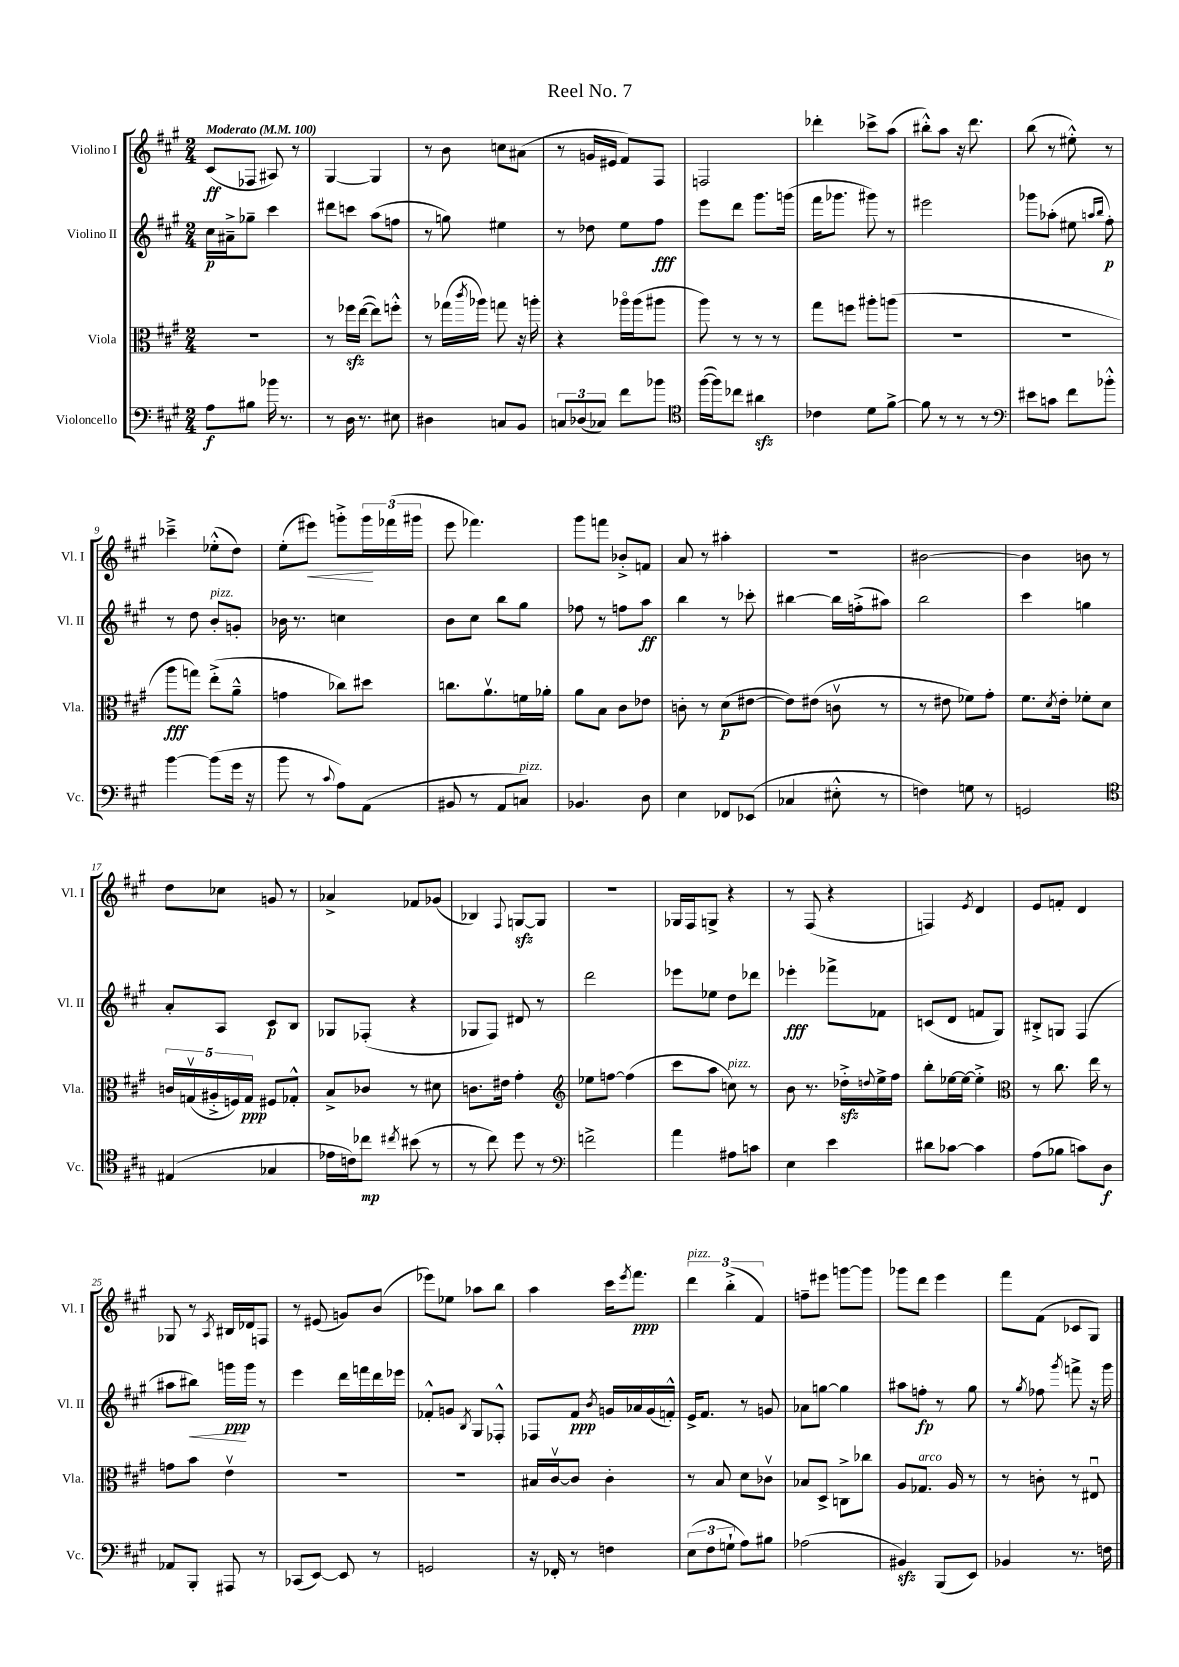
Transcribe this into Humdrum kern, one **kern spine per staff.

**kern	**dynam	**kern	**dynam	**kern	**dynam	**kern	**dynam
*part4	*part4	*part3	*part3	*part2	*part2	*part1	*part1
*staff4	*staff4	*staff3	*staff3	*staff2	*staff2	*staff1	*staff1
*I"Violoncello	*	*I"Viola	*	*I"Violino II	*	*I"Violino I	*
*I'Vc.	*	*I'Vla.	*	*I'Vl. II	*	*I'Vl. I	*
*clefF4	*	*clefC3	*	*clefG2	*	*clefG2	*
*k[f#c#g#]	*	*k[f#c#g#]	*	*k[f#c#g#]	*	*k[f#c#g#]	*
*M2/4	*	*M2/4	*	*M2/4	*	*M2/4	*
*MM100	*	*MM100	*	*MM100	*	*MM100	*
=1	=1	=1	=1	=1	=1	=1	=1
!	!	!	!	!	!	!LO:TX:a:B:t=Moderato	!
8A\L	f	2r	.	16cc#\LL	p	(8c#/L	ff
.	.	.	.	16a#X~^\J	.	.	.
8B#X\J	.	.	.	8gg-X~\J	.	8F-X/J	.
16b-X\	.	.	.	4ccc#\	.	8A#X/)	.
8.r	.	.	.	.	.	.	.
.	.	.	.	.	.	8r	.
=2	=2	=2	=2	=2	=2	=2	=2
8r	.	8r	.	8ddd#X\L	.	[4G#/	.
16D\	.	16ff-Xzz\LL	.	8cccn\J	.	.	.
8.r	.	([16ee\JJ	.	.	.	.	.
.	.	8ee\L])	.	(8aa\L	.	4G#/]	.
8E#X\	.	8ffn'^^\J	.	8ffn\J	.	.	.
=3	=3	=3	=3	=3	=3	=3	=3
4D#X\	.	8r	.	8r	.	8r	.
.	.	(16gg-X\LL	.	8ggn\)	.	8b\	.
.	.	8qccc#/	.	.	.	.	.
.	.	16aa-X\JJ)	.	.	.	.	.
8Cn/L	.	8ggn\	.	4ee#X\	.	8ccn\L	.
8BB/J	.	16r	.	.	.	(8a#X\J	.
.	.	16aan'\	.	.	.	.	.
=4	=4	=4	=4	=4	=4	=4	=4
12Cn/L	.	4r	.	8r	.	8r	.
(12D-X/	.	.	.	.	.	.	.
.	.	.	.	8dd-X\	.	16gn/LL	.
12C-X/J)	.	.	.	.	.	.	.
.	.	.	.	.	.	16e#X/JJ	.
8f#\L	.	16aa-X\LL	.	8ee\L	.	8f#/L)	.
.	.	(16aa-\J	.	.	.	.	.
8b-X\J	.	8aa#X\J	.	8ff#\J	fff	8F#/J	.
=5	=5	=5	=5	=5	=5	=5	=5
*clefC4	*	*	*	*	*	*	*
([16ff#\LL	.	8aa\)	.	8eee\L	.	2Fn/	.
16ff#\J])	.	.	.	.	.	.	.
8cc-X\J	.	8r	.	8ddd\J	.	.	.
4a#Xzz\	.	8r	.	8.ggg#\L	.	.	.
.	.	8r	.	.	.	.	.
.	.	.	.	(16gggn\Jk	.	.	.
=6	=6	=6	=6	=6	=6	=6	=6
4c-X\	.	8gg#\L	.	16fff#\KL	.	4ddd-X'\	.
.	.	.	.	8.ggg-X\J	.	.	.
.	.	8ffn\J	.	.	.	.	.
8d\L	.	8aa#X'\L	.	8ggg#X\)	.	8ccc-X^\L	.
[8f#^\J	.	(8aan\J	.	8r	.	(8aa\J	.
=7	=7	=7	=7	=7	=7	=7	=7
8f#\]	.	2r	.	2eee#X\	.	8bb#X'^^\L)	.
8r	.	.	.	.	.	8aa\J	.
8r	.	.	.	.	.	16r	.
.	.	.	.	.	.	8.ddd\	.
8r	.	.	.	.	.	.	.
=8	=8	=8	=8	=8	=8	=8	=8
*clefF4	*	*	*	*	*	*	*
8e#X\L	.	2r	.	8ggg-X\L	.	(8bb\	.
8cn\J	.	.	.	(8aa-X'\J	.	8r	.
8f#\L	.	.	.	8ee#X\	.	8ee#X'^^\)	.
.	.	.	.	16qqaan/LL	.	.	.
.	.	.	.	16qqbb/JJ	.	.	.
8b-X'^^\J	.	.	.	8ff#'\)	p	8r	.
!!LO:LB:g=z
=9	=9	=9	=9	=9	=9	=9	=9
[4b\	.	8aa\L	fff	8r	.	4ccc-X~^\	.
.	.	8ggn\J)	.	8dd\	.	.	.
!	!	!	!	!LO:TX:a:i:t=pizz.	!	!	!
(8b\L]	.	(8ee'^\L	.	8b'/L	.	(8ee-X'^^\L	.
16g#\Jk	.	8a~^^\J	.	8gn'/J	.	8dd\J)	.
16r	.	.	.	.	.	.	.
=10	=10	=10	=10	=10	=10	=10	=10
8b\	.	4gn\	.	16b-X\	.	(8ee'\L	.
.	.	.	.	8.r	.	.	.
!	!	!	!	!	!	!	!LO:HP:b
8r	.	.	.	.	.	8eee#X\J)	<
8qqc#/	.	.	.	.	.	.	.
8A\L)	.	8cc-X\L)	.	4ccn\	.	8gggn'^\L	.
(8AA\J	.	8dd#X\J	.	.	.	24ggg\L	.
.	.	.	.	.	.	(24fff-X\	[
.	.	.	.	.	.	24ggg#X\JJ	.
=11	=11	=11	=11	=11	=11	=11	=11
8BB#X/	.	8.ccn\L	.	8b\L	.	8eee\	.
8r	.	.	.	8cc#\J	.	4.fff-X\)	.
.	.	8.av\	.	.	.	.	.
8AA/L	.	.	.	8bb\L	.	.	.
!LO:TX:a:i:t=pizz.	!	!	!	!	!	!	!
8Cn/J)	.	16fn\L	.	8gg#\J	.	.	.
.	.	16a-X'\JJ	.	.	.	.	.
=12	=12	=12	=12	=12	=12	=12	=12
4.BB-X/	.	8a\L	.	8ff-X\	.	8ggg#\L	.
.	.	8B\J	.	8r	.	8fffn\J	.
.	.	8c#\L	.	8ffn\L	.	8b-X'^/L	.
8D\	.	8e-X\J	.	8aa\J	ff	8fn/J	.
=13	=13	=13	=13	=13	=13	=13	=13
4E\	.	8cn'\	.	4bb\	.	8a/	.
.	.	8r	.	.	.	8r	.
8FF-X/L	.	(8d\L	p	8r	.	4aa#X'\	.
(8EE-X/J	.	[8e#X\J	.	8ccc-X'\	.	.	.
=14	=14	=14	=14	=14	=14	=14	=14
4C-X/	.	8e#\L])	.	[4bb#X\	.	2r	.
.	.	(8e#X\J	.	.	.	.	.
8E#X'^^\	.	8cnv\	.	16bb#\LL]	.	.	.
.	.	.	.	(16ffn'^\J	.	.	.
8r	.	8r	.	8aa#X\J)	.	.	.
=15	=15	=15	=15	=15	=15	=15	=15
4Fn\)	.	8r	.	2bb\	.	[2b#X\	.
.	.	8e#X\	.	.	.	.	.
8Gn\	.	8f-X\L)	.	.	.	.	.
8r	.	8g#'\J	.	.	.	.	.
=16	=16	=16	=16	=16	=16	=16	=16
2GGn/	.	8.f#\L	.	4ccc#\	.	4b#\]	.
.	.	8qd/	.	.	.	.	.
.	.	16e'\Jk	.	.	.	.	.
.	.	8f-X'\L	.	4ggn\	.	8bn\	.
.	.	8d\J	.	.	.	8r	.
!!LO:LB:g=z
=17	=17	=17	=17	=17	=17	=17	=17
*clefC4	*	*	*	*	*	*	*
(4E#X/	.	20cn/LL	.	8a'/L	.	8dd\L	.
.	.	(20Gnv/	.	.	.	.	.
.	.	20A#X'^/	.	.	.	.	.
.	.	.	.	8A/J	.	8cc-X\J	.
.	.	20Fn/)	.	.	.	.	.
.	.	20G/JJ	ppp	.	.	.	.
4G-X/	.	8F#X/L	.	8c#/L	p	8gn/	.
.	.	8G-X'^^/J	.	8B/J	.	8r	.
=18	=18	=18	=18	=18	=18	=18	=18
16e-X\LL	.	8B^/L	.	8G-X/L	.	4a-X^/	.
16cn\J)	.	.	.	.	.	.	.
8cc-X\J	mp	8c-X/J	.	(8F-X'/J	.	.	.
8qcc#X/	.	.	.	.	.	.	.
(8b#X\	.	8r	.	4r	.	8f-X/L	.
8r	.	8d#X\	.	.	.	(8g-X/J	.
=19	=19	=19	=19	=19	=19	=19	=19
8r	.	8.cn\L	.	8G-X/L	.	4B-X/)	.
8cc#\)	.	.	.	8F#/J)	.	.	.
.	.	16e#X\Jk	.	.	.	.	.
.	.	.	.	.	.	8qqF#/	.
8dd\	.	4g#'\	.	8d#X/	.	[8Gnzz/L	.
8r	.	.	.	8r	.	8G/J]	.
=20	=20	=20	=20	=20	=20	=20	=20
*clefF4	*	*clefG2	*	*	*	*	*
2fn^\	.	8ee-X\L	.	2ddd\	.	2r	.
.	.	[8ffn\J	.	.	.	.	.
.	.	(4ff\]	.	.	.	.	.
=21	=21	=21	=21	=21	=21	=21	=21
4a\	.	8ccc#\L	.	8eee-X\L	.	16G-X/LL	.
.	.	.	.	.	.	16F#/J	.
.	.	8aa\J	.	8ee-X\J	.	8Gn^/J	.
!	!	!LO:TX:a:i:t=pizz.	!	!	!	!	!
8A#X\L	.	8ccn\)	.	8dd\L	.	4r	.
8cn\J	.	8r	.	8ddd-X\J	.	.	.
=22	=22	=22	=22	=22	=22	=22	=22
4E\	.	8b\	.	4eee-X'\	fff	8r	.
.	.	8.r	.	.	.	(8F#/	.
4e\	.	.	.	8fff-X^\L	.	4r	.
.	.	16dd-Xzz'^\LL	.	.	.	.	.
.	.	8qqddn/	.	.	.	.	.
.	.	16ee^\	.	8f-X\J	.	.	.
.	.	16ff#\JJ	.	.	.	.	.
=23	=23	=23	=23	=23	=23	=23	=23
8d#X\L	.	8bb'\L	.	(8cn/L	.	4Fn/)	.
[8c-X\J	.	[16ee-X\L	.	8d/J	.	.	.
.	.	16ee-\JJ_	.	.	.	.	.
.	.	.	.	.	.	8qe/	.
4c-\]	.	4ee-'^\]	.	8fn/L	.	4d/	.
.	.	.	.	8G#/J)	.	.	.
=24	=24	=24	=24	=24	=24	=24	=24
*	*	*clefC3	*	*	*	*	*
(8A\L	.	8r	.	8B#X'^/L	.	8e/L	.
8B-X\J	.	8.cc#\	.	8Gn/J	.	8fn'/J	.
8cn\L)	.	.	.	(4F#/	.	4d/	.
.	.	16ee\	.	.	.	.	.
8D\J	f	8r	.	.	.	.	.
!!LO:LB:g=z
=25	=25	=25	=25	=25	=25	=25	=25
8AA-X/L	.	8gn\L	.	8aa#X\L	.	8G-X/	.
!	!	!	!	!	!LO:HP:b	!	!
8BBB'/J	.	8b\J	.	8bb#X\J)	<	8r	.
.	.	.	.	.	.	8qA/	.
8AAA#X/	.	4ev\	.	16gggn\LL	ppp	16B#X/LL	.
.	.	.	.	16ggg\JJ	[	16d-X/J	.
8r	.	.	.	8r	.	8Fn/J	.
=26	=26	=26	=26	=26	=26	=26	=26
(8CC-X/L	.	2r	.	4eee\	.	8r	.
[8EE/J)	.	.	.	.	.	(8e#X/	.
8EE/]	.	.	.	16ddd\LL	.	8gn/L)	.
.	.	.	.	16fffn\	.	.	.
8r	.	.	.	16ddd\	.	(8b/J	.
.	.	.	.	16eee-X\JJ	.	.	.
=27	=27	=27	=27	=27	=27	=27	=27
2GGn/	.	2r	.	8f-X'^^/L	.	8eee-X\L)	.
.	.	.	.	8gn/J	.	8ee-X\J	.
.	.	.	.	8qB/	.	.	.
.	.	.	.	8G#/L	.	8aa-X\L	.
.	.	.	.	8F-X'^^/J	.	8bb\J	.
=28	=28	=28	=28	=28	=28	=28	=28
16r	.	16B#X/LL	.	8F-X/L	.	4aa\	.
16FF-X'/	.	[16c#v/J	.	.	.	.	.
8r	.	8c#/J]	.	8f#/J	ppp	.	.
.	.	.	.	8qb/	.	.	.
4Fn\	.	4c#'\	.	16gn/LL	.	16ccc#\KL	.
.	.	.	.	.	.	8qeee/	.
.	.	.	.	16a-X/	.	8.fff#\J	ppp
.	.	.	.	(16g/	.	.	.
.	.	.	.	16fn'^^/JJ)	.	.	.
=29	=29	=29	=29	=29	=29	=29	=29
!	!	!	!	!	!	!LO:TX:a:i:t=pizz.	!
(12E\L	.	8r	.	16e^/KL	.	6ddd\	.
.	.	.	.	8.f#/J	.	.	.
12F#\	.	.	.	.	.	.	.
.	.	8B/	.	.	.	.	.
12Gn`\J	.	.	.	.	.	(6bb'^\	.
8A\L)	.	8d\L	.	8r	.	.	.
.	.	.	.	.	.	6f#/)	.
8B#X\J	.	8c-Xv\J	.	8gn/	.	.	.
=30	=30	=30	=30	=30	=30	=30	=30
(2A-X\	.	8B-X/L	.	8a-X\L	.	8ffn~\L	.
.	.	8D^/J	.	[8ggn\J	.	8eee#X\J	.
.	.	8Cn^\L	.	4gg\]	.	[8gggn\L	.
.	.	8cc-X\J	.	.	.	8ggg\J]	.
=31	=31	=31	=31	=31	=31	=31	=31
4BB#Xzz/)	.	8A/L	.	8aa#X\L	.	8ggg-X\L	.
!	!	!LO:TX:a:i:t=arco	!	!	!	!	!
.	.	8.G-X/J	.	8ffn'\J	fp	8ddd\J	.
(8BBB/L	.	.	.	8r	.	4eee\	.
.	.	16A/	.	.	.	.	.
8EE/J)	.	8r	.	8gg#\	.	.	.
=32	=32	=32	=32	=32	=32	=32	=32
4BB-X/	.	8r	.	8r	.	8fff#\L	.
.	.	.	.	8qgg#/	.	.	.
.	.	8cn'\	.	8ff-X\	.	(8f#\J	.
.	.	.	.	8qggg#/	.	.	.
8.r	.	8r	.	8fffn^\	.	8c-X/L	.
.	.	8E#Xu/	.	16r	.	8G#/J)	.
16Fn\	.	.	.	16ggg#\	.	.	.
==	==	==	==	==	==	==	==
*-	*-	*-	*-	*-	*-	*-	*-
